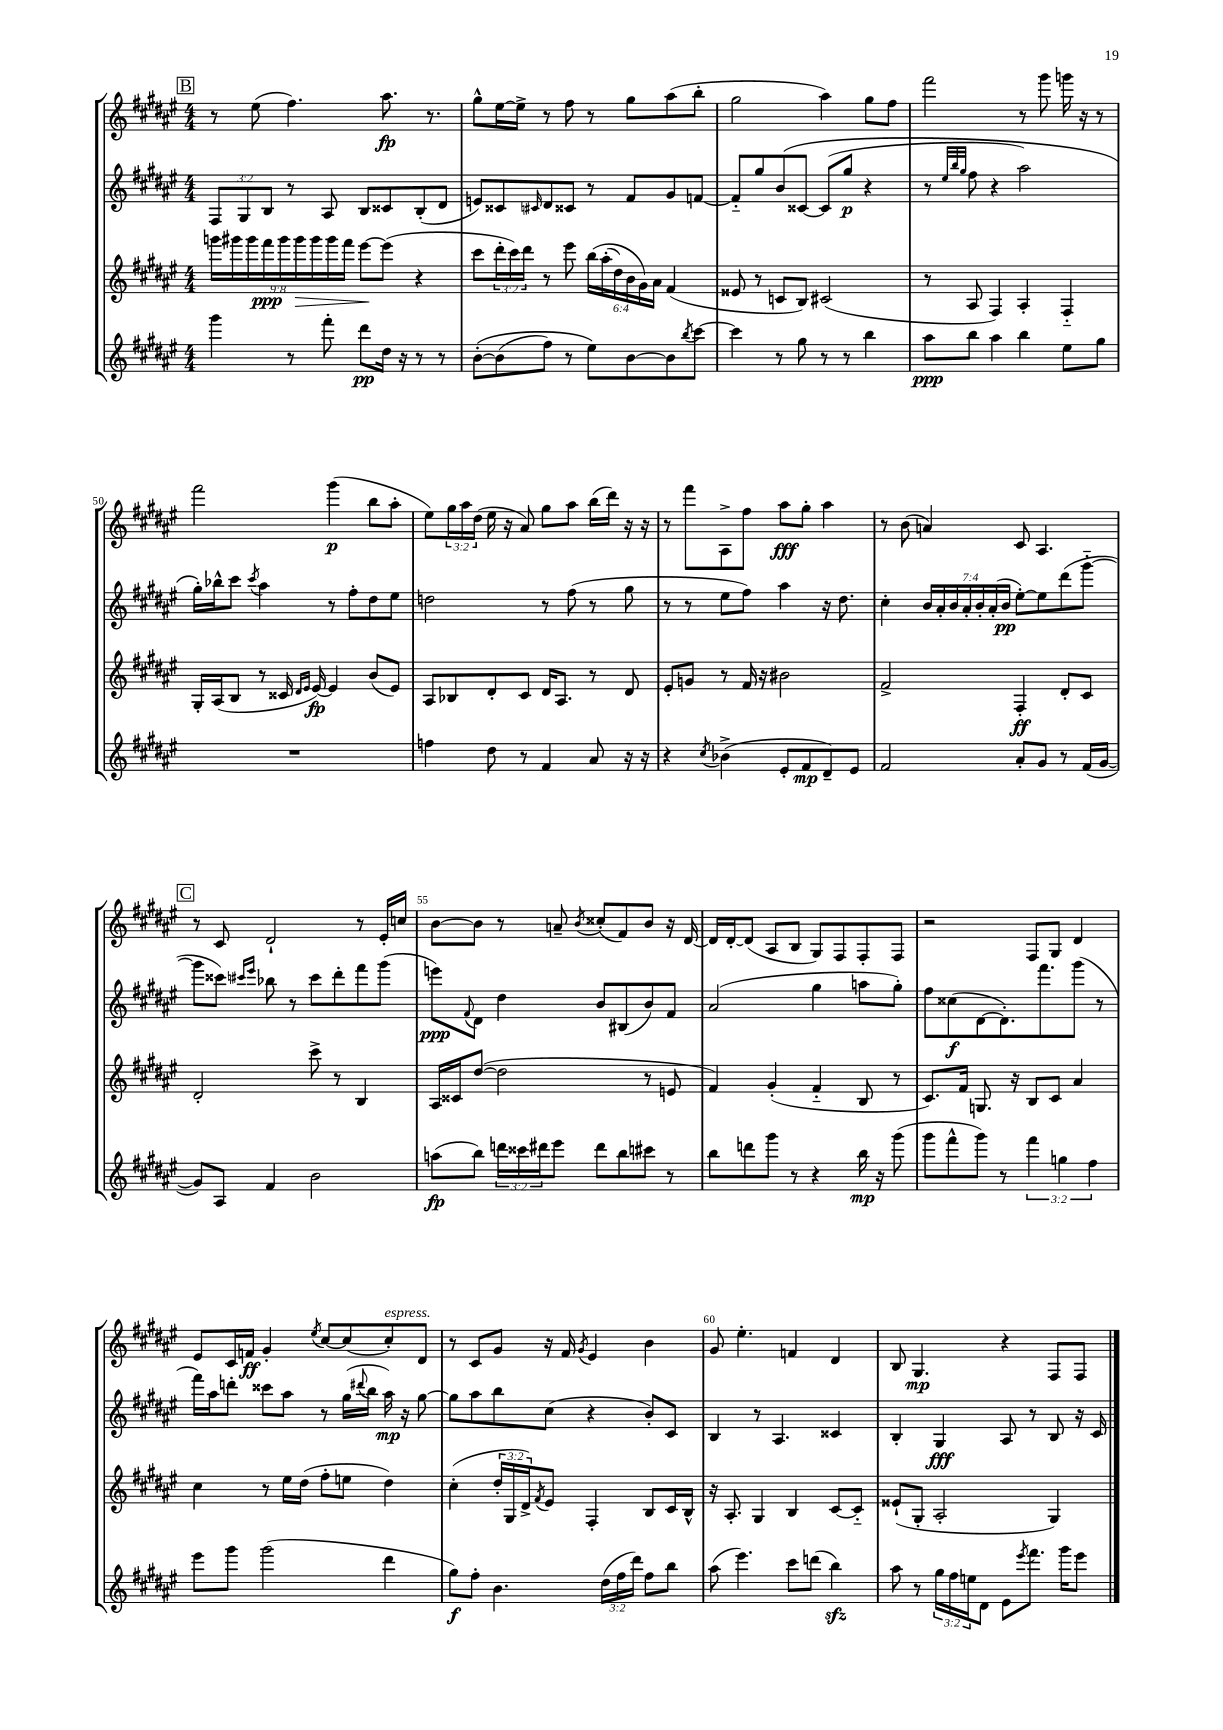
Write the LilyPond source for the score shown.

<<
\new StaffGroup <<
\new Staff = "s0" {
    \clef treble \key fis \major \numericTimeSignature \time 4/4 \override Staff.TupletNumber.text = #tuplet-number::calc-fraction-text
    \mark \markup { \box "B" } r8 eis''8( fis''4.) ais''8.\fp r8. |
    gis''8-^ eis''16~ eis''16-> r8 fis''8 r8 gis''8 ais''8( b''8-. |
    gis''2 ais''4) gis''8 fis''8 |
    fis'''2 r8 gis'''8 g'''16 r16 r8 |
    fis'''2 gis'''4\p( b''8 ais''8-. |
    eis''8) \tuplet 3/2 { gis''16 ais''16 dis''16( } eis''16 r16 ais'8) gis''8 ais''8 b''16( dis'''16) r16 r16 |
    r8 fis'''8 ais8-> fis''8 ais''8\fff gis''8-. ais''4 |
    r8 b'8( a'4) cis'8 ais4. |
    \mark \markup { \box "C" } r8 cis'8 dis'2-! r8 eis'16-. c''16 |
    b'8~ b'8 r8 a'8-- \acciaccatura { b'8 } cisis''8-.( fis'8) b'8 r16 dis'16~ |
    dis'16 dis'16~-. dis'8( ais8 b8 gis8) fis8 fis8-. fis8 |
    r2 fis8 gis8 dis'4 |
    eis'8 cis'16 f'16\ff gis'4-. \acciaccatura { eis''8 } cis''8~ cis''8( cis''8-.^\markup { \italic "espress." }) dis'8 |
    r8 cis'8 gis'8 r16 fis'16 \acciaccatura { gis'8 } eis'4 b'4 |
    gis'8 eis''4.-. f'4 dis'4 |
    b8 gis4.\mp r4 fis8 fis8 \bar "|." |
}
\new Staff = "s1" {
    \clef treble \key fis \major \numericTimeSignature \time 4/4 \override Staff.TupletNumber.text = #tuplet-number::calc-fraction-text
    \mark \markup { \box "B" } \tuplet 3/2 { fis8 gis8 b8 } r8 ais8 b8 cisis'8 b8-.( dis'8 |
    e'8) cisis'8 \grace { cis'16 } dis'8 cisis'8 r8 fis'8 gis'8 f'8~ |
    f'8-_ gis''8 b'8\( cisis'8~ cisis'8( gis''8\p r4 |
    r8 \grace { eis''32 b''32 gis''32 } fis''8 r4 ais''2) |
    gis''16-.\) bes''16-^ cis'''8 \acciaccatura { cis'''8 } ais''4 r8 fis''8-. dis''8 eis''8 |
    d''2 r8 fis''8( r8 gis''8 |
    r8 r8 eis''8 fis''8) ais''4 r16 dis''8. |
    cis''4-. \tuplet 7/4 { b'16 ais'16-. b'16 ais'16-. b'16-. ais'16-.( b'16\pp } eis''8~-.) eis''8 dis'''8( gis'''8~-_ |
    \mark \markup { \box "C" } gis'''8 cisis'''8) \grace { cis'''16 eis'''16 } bes''8 r8 cis'''8 dis'''8-. fis'''8 gis'''8( |
    e'''8\ppp) \appoggiatura { fis'8 } dis'8 dis''4 b'8 bis8( b'8) fis'8 |
    ais'2( gis''4 a''8 gis''8-.) |
    fis''8 cisis''8\f( dis'8~ dis'8.-.) fis'''8. gis'''8( r8 |
    fis'''16) ais''16 d'''8-. cisis'''8 ais''8 r8 gis''16( \appoggiatura { dis'''8 } b''16 ais''16\mp) r16 gis''8~ |
    gis''8 ais''8 b''8 cis''8( r4 b'8-.) cis'8 |
    b4 r8 ais4. cisis'4 |
    b4-. gis4\fff ais8 r8 b8 r16 cis'16 \bar "|." |
}
\new Staff = "s2" {
    \clef treble \key fis \major \numericTimeSignature \time 4/4 \override Staff.TupletNumber.text = #tuplet-number::calc-fraction-text
    \mark \markup { \box "B" } \tuplet 9/8 { g'''16 gis'''16 gis'''16 fis'''16\ppp gis'''16 gis'''16\> gis'''16 gis'''16 fis'''16 } eis'''8~\! eis'''8( r4 |
    cis'''8 \tuplet 3/2 { dis'''16-. cis'''16) dis'''16 } r8 eis'''8 \tuplet 6/4 { b''16\( ais''16-.( dis''16) b'16 gis'16\) ais'16 } fis'4( |
    eisis'8 r8 c'8 b8) cis'2( |
    r8 ais8 fis4) ais4-. fis4-_ |
    gis16-. ais16( b8 r8 cisis'16 \grace { dis'16 eis'16 } eis'16~\fp) eis'4 b'8( eis'8) |
    ais8 bes8 dis'8-. cis'8 dis'16 ais8. r8 dis'8 |
    eis'8-. g'8 r8 fis'16 r16 bis'2 |
    fis'2-> fis4-.\ff dis'8-. cis'8 |
    \mark \markup { \box "C" } dis'2-. cis'''8-> r8 b4 |
    ais16 cisis'16 dis''8~( dis''2 r8 e'8 |
    fis'4) gis'4-.( fis'4-_ b8 r8 |
    cis'8.) fis'16 g8. r16 b8 cis'8 ais'4 |
    cis''4 r8 eis''16 dis''16( fis''8-. e''8 dis''4) |
    cis''4-.( \tuplet 3/2 { dis''16-. gis16 dis'16->) } \acciaccatura { fis'8 } eis'8 fis4-. b8 cis'16 b16-^ |
    r16 ais8.-. gis4 b4 cis'8~ cis'8-_ |
    eisis'8-!( gis8-. ais2-. gis4) \bar "|." |
}
\new Staff = "s3" {
    \clef treble \key fis \major \numericTimeSignature \time 4/4 \override Staff.TupletNumber.text = #tuplet-number::calc-fraction-text
    \mark \markup { \box "B" } gis'''4 r8 fis'''8-. dis'''8\pp dis''16 r16 r8 r8 |
    b'8~-.\( b'8( fis''8) r8 eis''8\) b'8~ b'8 \acciaccatura { b''8 } cis'''8~ |
    cis'''4 r8 gis''8 r8 r8 b''4 |
    ais''8\ppp b''8 ais''4 b''4 eis''8 gis''8 |
    R1 |
    f''4 dis''8 r8 fis'4 ais'8 r16 r16 |
    r4 \acciaccatura { cis''8 } bes'4->( eis'8-. fis'8\mp dis'8--) eis'8 |
    fis'2 ais'8-. gis'8 r8 fis'16( gis'16~ |
    \mark \markup { \box "C" } gis'8) ais8 fis'4 b'2 |
    a''8\fp( b''8) \tuplet 3/2 { d'''16 cisis'''16 dis'''16 } eis'''8 dis'''8 b''8 cis'''8 r8 |
    b''8 d'''8 gis'''8 r8 r4 b''16\mp r16 gis'''8( |
    gis'''8 fis'''8-^ gis'''8) r8 \tuplet 3/2 { fis'''4 g''4 fis''4 } |
    eis'''8 gis'''8 gis'''2( dis'''4 |
    gis''8\f) fis''8-. b'4. \tuplet 3/2 { dis''16( fis''16 dis'''16) } fis''8 b''8 |
    ais''8( eis'''4.) cis'''8 d'''8( b''4\sfz) |
    ais''8 r8 \tuplet 3/2 { gis''16 fis''16 e''16 } dis'8 eis'8 \acciaccatura { eis'''8 } fis'''8. gis'''16 eis'''8 \bar "|." |
}
>>
>>
\layout { \context { \Score currentBarNumber = #46 \override BarNumber.break-visibility = ##(#f #t #t) barNumberVisibility = #(every-nth-bar-number-visible 5) } }
